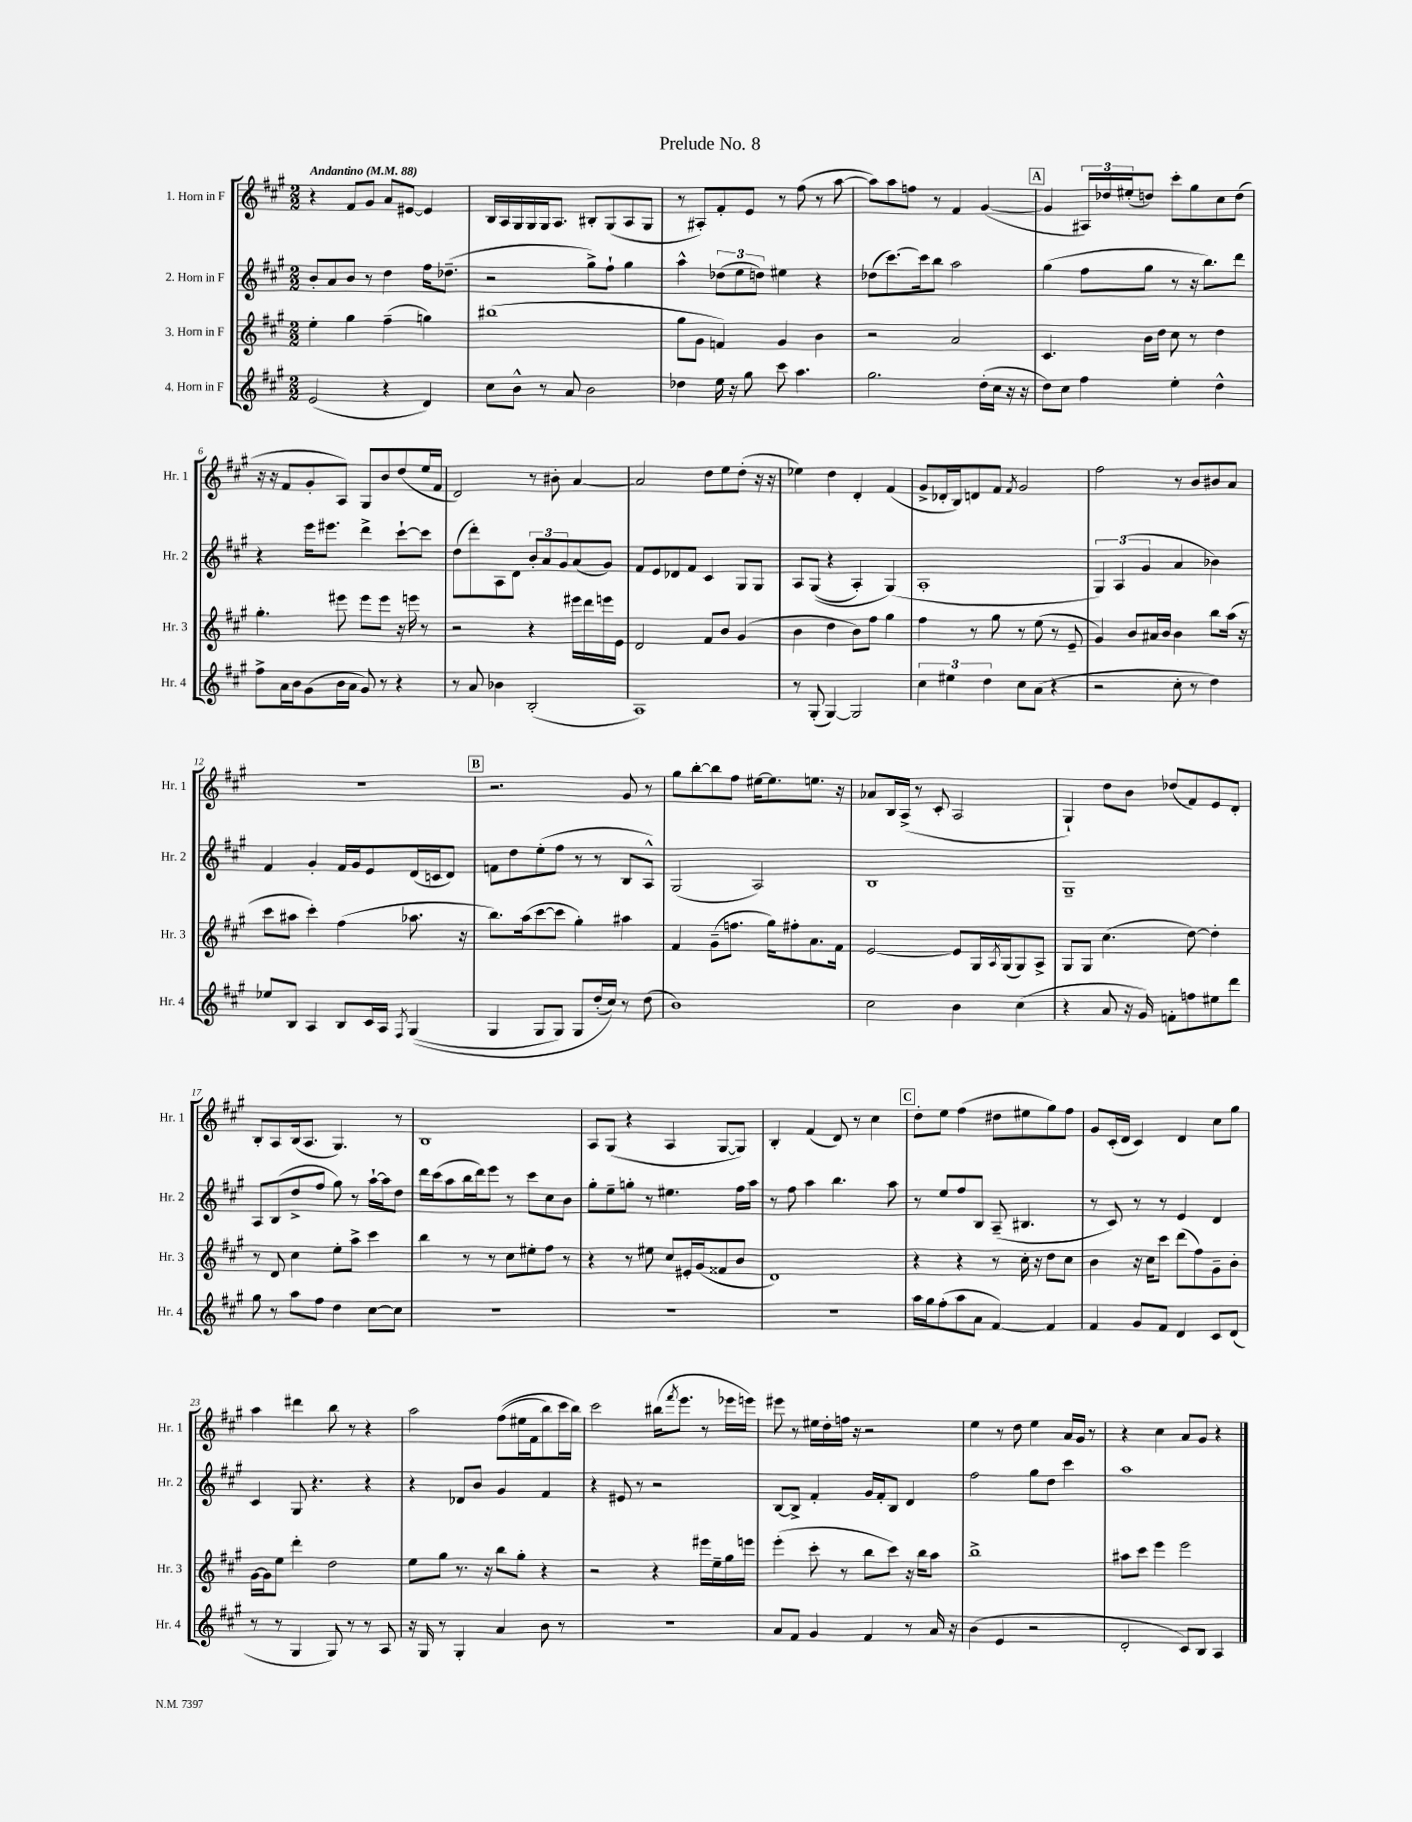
\header { title = "Prelude No. 8" }
<<
\new StaffGroup <<
\new Staff = "s0" \with { instrumentName = "1. Horn in F" shortInstrumentName = "Hr. 1" } {
    \clef treble \key a \major \numericTimeSignature \time 2/2 \tempo "Andantino" 4 = 88
    r4 fis'8 gis'8 a'8 eis'8~ eis'4 |
    b16 a16 gis16 gis16 gis16 a8. bis8-. gis8( a8 gis8 |
    r8 ais8-.) fis'8-. e'8 r8 fis''8( r8 a''8~ |
    a''8) a''8 f''8 r8 fis'4 gis'4~( |
    \mark \markup { \box "A" } gis'4 \tuplet 3/2 { ais16) des''16 eis''16-.( } d''8) cis'''8-. gis''8 cis''8 d''8( |
    r16 r16 fis'8 gis'8-. a8) gis8 b'8 d''8( e''16 fis'16 |
    d'2) r8 bis'8-. a'4~ |
    a'2 d''8 e''8 d''8-.( r16 r16 |
    ees''4) d''4 d'4-. fis'4( |
    gis'8-> des'16-. b16) d'8 fis'8 \acciaccatura { fis'8 } gis'2 |
    fis''2 r8 b'8 bis'8 a'8 |
    r1 |
    \mark \markup { \box "B" } r2. gis'8 r8 |
    gis''8 b''8~-. b''8 fis''8 eis''16~ eis''8. e''8. r16 |
    aes'8 b16 a16->( r8 cis'8-. a2 |
    gis4-!) d''8 b'8 des''8( fis'8) e'8 d'8-. |
    b8-. a8 b16( a8. gis4.) r8 |
    b1 |
    a8 gis8( r4 a4 gis8~ gis8) |
    b4-. fis'4( d'8) r8 cis''4 |
    \mark \markup { \box "C" } d''8-. e''8 fis''4( dis''8 eis''8 gis''8) fis''8 |
    gis'8 cis'16-.( d'16 cis'4) d'4 cis''8 gis''8 |
    a''4 dis'''4 b''8 r8 r4 |
    a''2 fis''8(\( eis''16 fis'16 b''8) cis'''16 b''16\) |
    cis'''2 bis''16( \acciaccatura { fis'''8 } e'''8. r8 ees'''16 e'''16) |
    eis'''8 r8 eis''16 d''16-. f''16 r16 r2 |
    e''4 r8 d''8 e''4 a'16 gis'16 r8 |
    r4 cis''4 a'8 gis'8 r4 \bar "|." |
}
\new Staff = "s1" \with { instrumentName = "2. Horn in F" shortInstrumentName = "Hr. 2" } {
    \clef treble \key a \major \numericTimeSignature \time 2/2
    b'8-. a'8 b'8 r8 d''4 fis''16 des''8.--( |
    r2 gis''8->) fis''8-! gis''4 |
    a''4-^ \tuplet 3/2 { des''8( e''8 d''8) } eis''4 r4 |
    des''8( cis'''8.~) cis'''16 b''8 a''2 |
    \mark \markup { \box "A" } gis''4( fis''8 gis''8 r8 r16 b''8.) d'''8 |
    r4 e'''16 eis'''8. d'''4-> cis'''8~-! cis'''8 |
    d''8( d'''8-.) a8 d'8 \tuplet 3/2 { b'8-. a'8 gis'8 } a'8( gis'8) |
    fis'8 e'8 des'8 fis'8 cis'4 gis8 gis8 |
    a8 gis8(\( r4 a4-.) gis4(\) |
    a1-. |
    \tuplet 3/2 { gis4) a4( gis'4 } a'4 bes'4) |
    fis'4 gis'4-. fis'16 gis'16 e'8 d'16( c'16 d'8) |
    \mark \markup { \box "B" } f'8 d''8 e''8-.( fis''8 r8 r8 b8 a8-^) |
    gis2( a2) |
    b1 |
    gis1-- |
    a8 b8( d''8-> fis''8 gis''8) r8 a''16~-! a''16 d''8 |
    d'''16 cis'''16( a''8 b''16 d'''16) e'''8 r8 cis'''8 cis''8 b'8 |
    gis''8-. e''8-- g''8-. r8 eis''4. fis''16 a''16 |
    r8 fis''8 a''4 b''4. a''8 |
    \mark \markup { \box "C" } r8 e''8 fis''8 b8 a8--( bis4. |
    r8 cis'8) r8 r8 e'4 d'4 |
    cis'4 gis8 r4. r4 |
    r4 des'8 b'8 gis'4 fis'4 |
    r4 eis'8 r8 r2 |
    b8~ b8-> fis'4-. gis'16 fis'16-. b8 d'4 |
    fis''2 gis''8 d''8 cis'''4 |
    a''1 \bar "|." |
}
\new Staff = "s2" \with { instrumentName = "3. Horn in F" shortInstrumentName = "Hr. 3" } {
    \clef treble \key a \major \numericTimeSignature \time 2/2
    e''4-. gis''4 fis''4--( g''4) |
    bis''1( |
    gis''8 gis'8 f'4) gis'4 b'4 |
    r2 a'2 |
    \mark \markup { \box "A" } cis'4. b'16 d''16 cis''8 r8 d''4 |
    gis''4.-. eis'''8 eis'''8 eis'''8 r16 e'''16 r8 |
    r2 r4 eis'''16 d'''16 e'''16 e'16 |
    d'2 fis'8 b'8 gis'4( |
    b'4 d''4 b'8) fis''8 gis''4 |
    fis''4 r8 gis''8 r8 e''8( r8 e'8-- |
    gis'4) b'8 ais'16 b'16 b'4 b''8 a''16( r16 |
    cis'''8 ais''8 cis'''4-.) fis''4( aes''8. r16 |
    \mark \markup { \box "B" } b''8.) a''16( cis'''8~ cis'''8 gis''4-.) ais''4 |
    fis'4 gis'8--( f''8. gis''16) fis''8-. a'8. fis'16 |
    e'2~ e'8 gis16 \acciaccatura { a8 } gis16( gis8) a8-> |
    gis8 gis8 cis''4.( d''8~) d''4-. |
    r8 d'8 cis''4 e''8-. a''8-> cis'''4 |
    b''4 r8 r8 cis''8 eis''8-. fis''8 r8 |
    r4 r8 eis''8 cis''8 eis'16-. gis'16( fisis'8 b'8 |
    d'1) |
    \mark \markup { \box "C" } r4 r4 r8 cis''16-. r16 d''8 cis''8 |
    b'4 r16 cis''16 cis'''8 d'''8( fis''8) gis'8-- b'8-. |
    gis'16~ gis'16 e''8 d'''4-. d''2 |
    e''8 gis''8 r8. r16 b''8 gis''8-. r4 |
    r2 r4 eis'''16 e''16-- gis''16 e'''16 |
    e'''4-.( cis'''8-. r8 b''8 cis'''8) r16 b''16 a''8 |
    b''1-> |
    ais''8 cis'''8 e'''4 e'''2 \bar "|." |
}
\new Staff = "s3" \with { instrumentName = "4. Horn in F" shortInstrumentName = "Hr. 4" } {
    \clef treble \key a \major \numericTimeSignature \time 2/2
    e'2( r4 d'4) |
    cis''8 b'8-^ r8 a'8 b'2 |
    des''4 e''16 r16 gis''8 cis'''8 a''4. |
    gis''2. d''16-.( cis''16 r16 r16 |
    \mark \markup { \box "A" } d''8) cis''8 fis''4 e''4-. d''4-^ |
    fis''8-> a'16 b'16 gis'8( b'16 a'16 gis'8) r8 r4 |
    r8 a'8 bes'4 b2-.( |
    a1) |
    r8 gis8-.( gis4~) gis2 |
    \tuplet 3/2 { cis''4 eis''4 d''4 } cis''8 a'8( r4 |
    r2 cis''8-. r8 d''4) |
    ees''8 b8 a4 b8 cis'16 a16 \acciaccatura { fis8 } gis4(\( |
    \mark \markup { \box "B" } gis4 gis8 gis8) gis8 d''16-.( cis''16)\) r8 d''8( |
    b'1) |
    cis''2 b'4 cis''4( |
    r4 a'8 r16 gis'16) f'8-. f''8 eis''8 d'''8 |
    gis''8 r8 a''8 fis''8 d''4 cis''8~ cis''8 |
    R1 |
    R1 |
    R1 |
    \mark \markup { \box "C" } a''16 gis''16 fis''8-.( a''8 a'8 fis'4~) fis'4 |
    fis'4 gis'8 fis'8 d'4 cis'8 d'8( |
    r8 r8 gis4 gis8) r8 r8 a8 |
    r16 gis16 r8 gis4-. a'4 b'8 r8 |
    R1 |
    a'8 fis'8 gis'4 fis'4 r8 a'16 r16 |
    b'4( e'4 r2 |
    d'2-. cis'8) b8 a4 \bar "|." |
}
>>
>>
